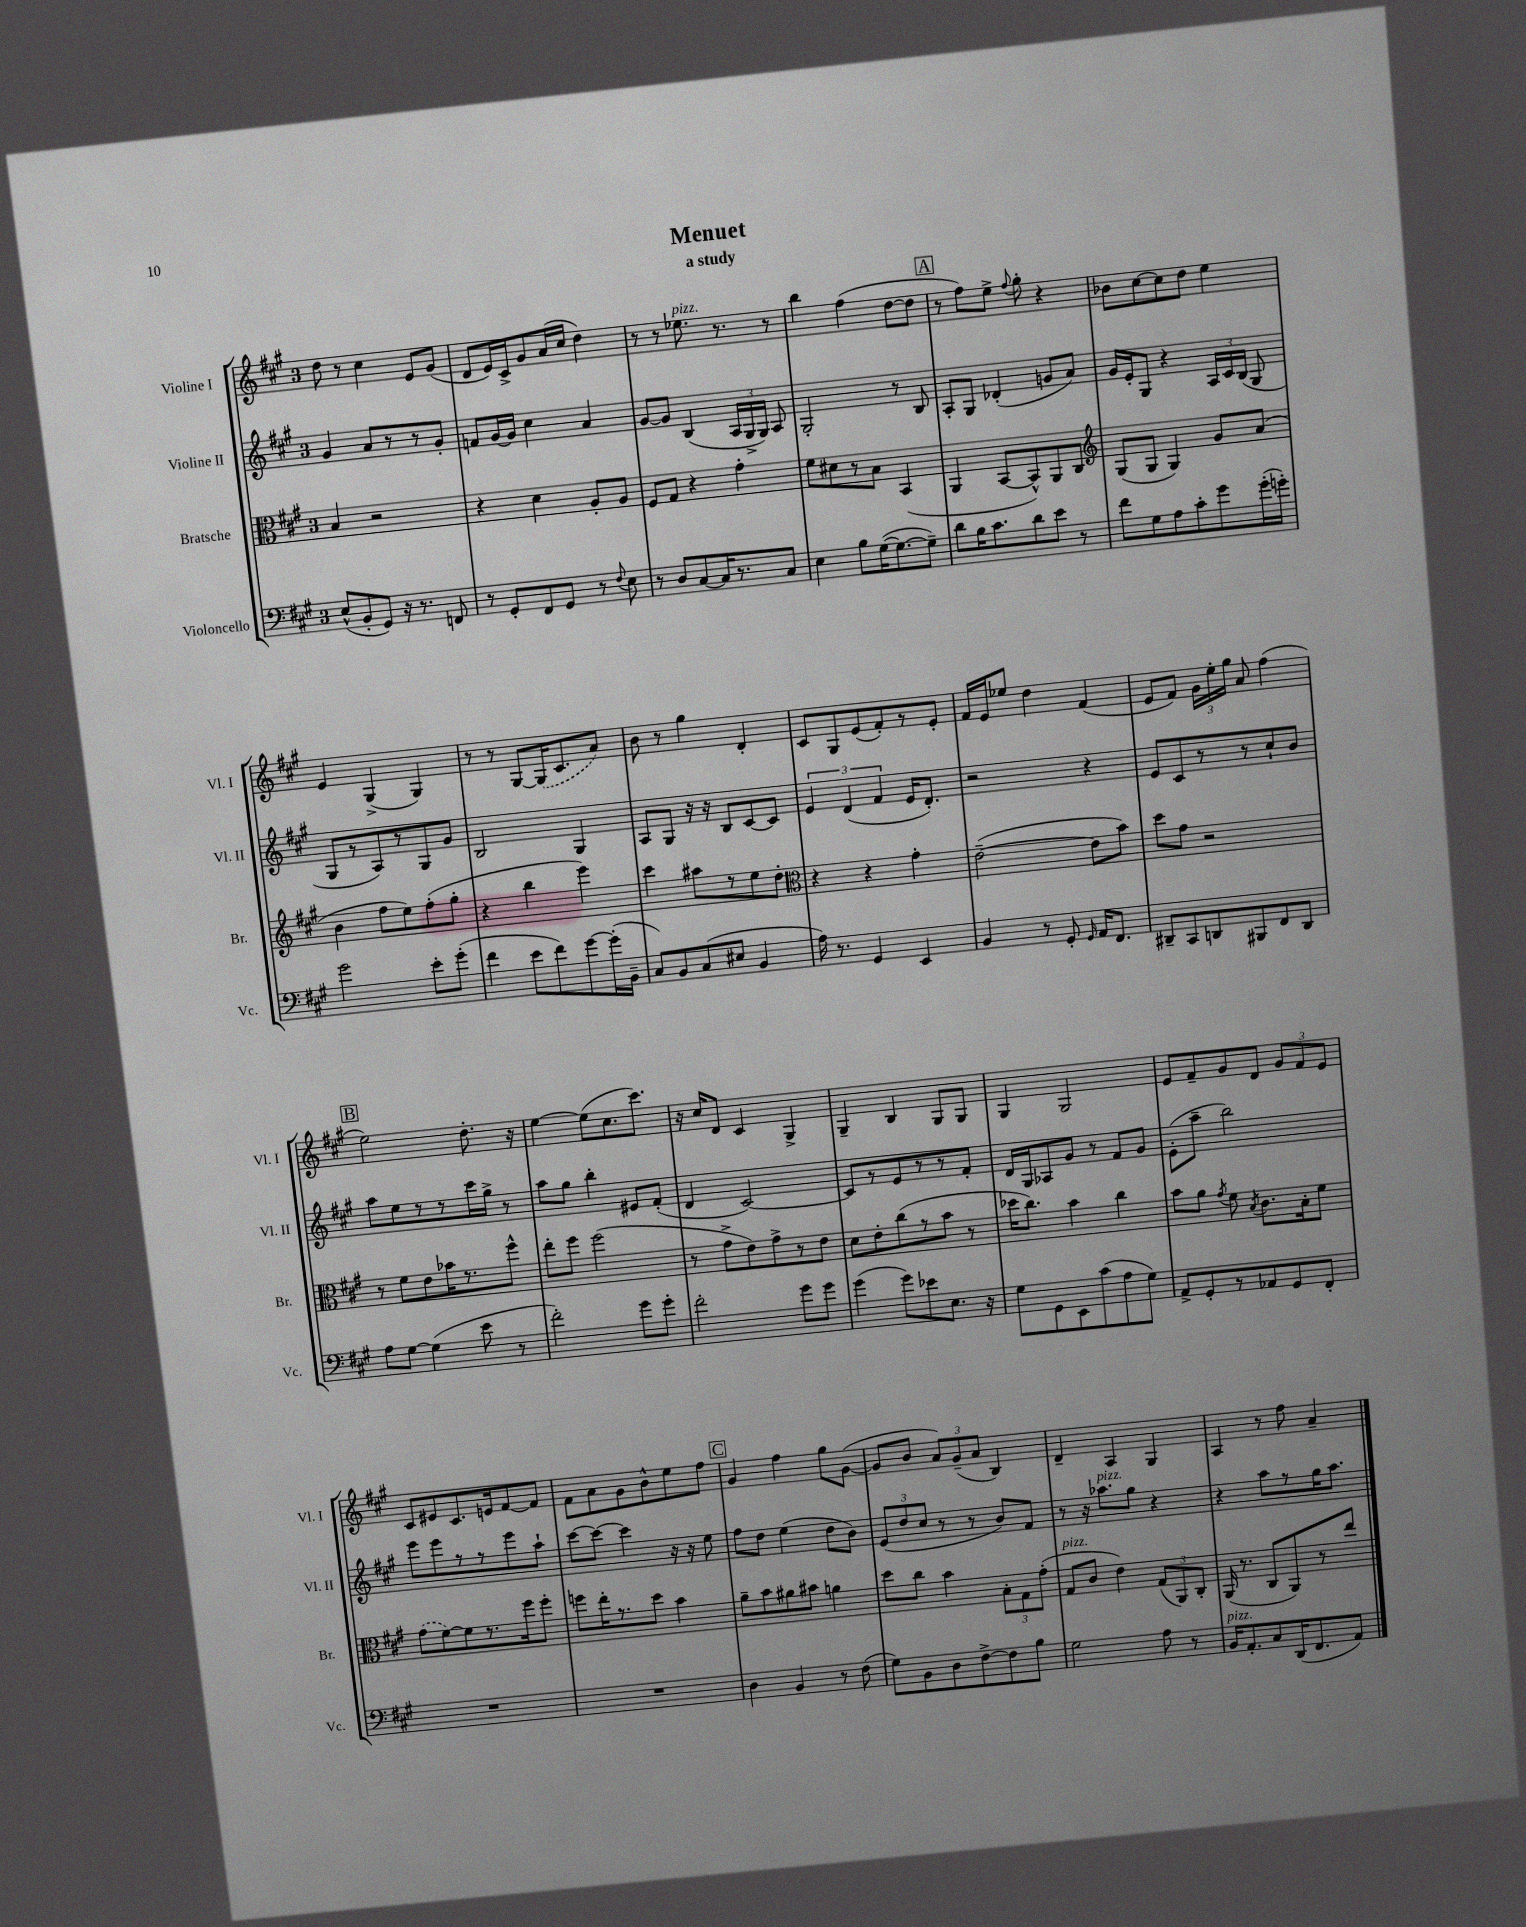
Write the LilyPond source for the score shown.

\header { title = "Menuet" subtitle = "a study" }
<<
\new StaffGroup <<
\new Staff = "s0" \with { instrumentName = "Violine I" shortInstrumentName = "Vl. I" } {
    \clef treble \key a \major \once \override Staff.TimeSignature.style = #'single-digit \time 3/4
    \autoBeamOff d''8 r8 cis''4 e'8[ gis'8]( |
    d'8[ e'16) cis'16-> gis'8 a'16( cis''16] d''4) |
    r8 r8 ees''8.^\markup { \italic "pizz." } r8. r8 |
    b''4 fis''4( d''8[~ d''8] |
    \mark \markup { \box "A" } r8 fis''8[) e''8]-> \appoggiatura { fis''8 } gis''8-. r4 |
    bes'8[ cis''8~ cis''8 d''8] e''4 |
    e'4 gis4->( gis4) |
    r8 r8 gis8[~ \once \slurDashed gis16( cis'8. a'8]) |
    b'8 r8 gis''4 d'4-. |
    cis'8[ gis8 e'8( fis'8-.) r8 e'8]-. |
    fis'16[ e'16 ees''8] d''4 fis'4( |
    e'8[ fis'8]) \tuplet 3/2 { gis'16[ e''16-. gis''16] } a'8 fis''4( |
    \mark \markup { \box "B" } e''2) d''8.-. r16 |
    e''4~ e''8[( cis''8. cis'''8.]) |
    r16 cis''16[ d'8] cis'4 gis4-> |
    gis4-- b4 gis8[ gis8] |
    gis4 gis2 |
    e'8[ fis'8-- gis'8 d'8] \tuplet 3/2 { gis'8[ fis'8 e'8] } |
    cis'8[ eis'8 cis'8. e'16 fis'8~ fis'8] |
    fis'8[ a'8 gis'8 b'8-^ e''8 fis''8] |
    \mark \markup { \box "C" } gis'4 fis''4 gis''8[ gis'8]~( |
    gis'8[ b'8] \tuplet 3/2 { a'8[) gis'8--( a'8] } b4) |
    d'4-- a4 gis4 |
    a4 r8 fis''8 a'4-- \bar "|." |
}
\new Staff = "s1" \with { instrumentName = "Violine II" shortInstrumentName = "Vl. II" } {
    \clef treble \key a \major \once \override Staff.TimeSignature.style = #'single-digit \time 3/4
    \autoBeamOff gis'4 a'8[ r8 r8 gis'8]-. |
    f'8[ gis'16~ gis'16] cis''4 a'4 |
    gis'8[~ gis'8] b4( \tuplet 3/2 { a16[ gis16-> gis16]) } a8 |
    gis2-. r8 b8 |
    \mark \markup { \box "A" } a8[-. gis8] des'4-.( g'8[ a'8]) |
    gis'16[ e'16-. gis8] r4 \tuplet 3/2 { a16[ cis'16 b16]( } gis8 |
    gis8[ r8 a8) r8 gis8 gis'8] |
    b2 gis4 |
    a8[ gis8] r16 r16 b8[ cis'8~ cis'8] |
    \tuplet 3/2 { e'4 d'4( fis'4 } e'16[ d'8.]-.) |
    r2 r4 |
    e'8[ cis'8 r8 r8 cis''8-! b'8] |
    \mark \markup { \box "B" } a''8[ e''8 r8 r8 cis'''16 gis''16]-> r8 |
    a''8[ gis''8] b''4-. eis'8[ fis'8]-.( |
    d'4 cis'2~) |
    cis'8[ r8 e'8 r8 r8 fis'8]-. |
    d'16[ gis16 aes8 gis'8] r8 fis'8[ gis'8] |
    e'8[-.( a''8]-- b''2) |
    e'''8[ e'''8 r8 r8 e'''8 a''8]-! |
    cis'''8[~ cis'''8]~ cis'''4 r16 r16 e''8 |
    \mark \markup { \box "C" } fis''8[ d''8] e''4( d''8[ b'8]) |
    \tuplet 3/2 { e'8[( d''8 cis''8] } r8 r8 b'8[) fis'8] |
    r8 r16 aes''8.[^\markup { \italic "pizz." } gis''8] r4 |
    r4 a''8[ r8 gis''16 a''8.] \bar "|." |
}
\new Staff = "s2" \with { instrumentName = "Bratsche" shortInstrumentName = "Br." } {
    \clef alto \key a \major \once \override Staff.TimeSignature.style = #'single-digit \time 3/4
    \autoBeamOff b4 r2 |
    r4 d'4 a8[-. a8] |
    fis8[ gis8] r4 gis'4-. |
    fis'8[ dis'8 r8 b8] b,4( |
    \mark \markup { \box "A" } a,4 b,8[~ b,8-^) a,8 cis8] |
    \clef treble gis8[( gis8] gis4) gis'8[ a'8]( |
    b'4 fis''8[ e''8) fis''8-.( gis''8]-. |
    r4 b''4 e'''4) |
    cis'''4 ais''8[ r8 e''8 d''8]-. |
    \clef alto r4 r4 gis'4-. |
    e'2~--( e'8[ b'8]) |
    d''8[ gis'8] r2 |
    \mark \markup { \box "B" } r8 fis'8[ e'8 bes'16 r8. fis''8]-^ |
    e''8[-. fis''8] fis''2( |
    r8 gis'8[-> e'8) gis'8-> r8 e'8] |
    d'8[ e'8-. cis''8( r8 b'8] r8 |
    des''16[ cis''8.]) b'4 cis''4 |
    b'8[ a'8] \acciaccatura { gis'8 } fis'8 \acciaccatura { b8 } cis'8.[ b16-. fis'8] |
    \once \slurDashed gis'8[( fis'8~) fis'8 r8. fis''16 fis''8]-. |
    f''8[ e''16-. r8. d''8] b'4 |
    \mark \markup { \box "C" } a'8[-- b'8 ais'8 bis'8] a'4 |
    d''8[ cis''8] b'4 \tuplet 3/2 { b8[-. gis8 gis'8]-.( } |
    gis8[^\markup { \italic "pizz." } cis'8] e'4) \tuplet 3/2 { gis8[( a,8) cis8]-. } |
    a,16( r8. cis8[ a,8) r8 e''8] \bar "|." |
}
\new Staff = "s3" \with { instrumentName = "Violoncello" shortInstrumentName = "Vc." } {
    \clef bass \key a \major \once \override Staff.TimeSignature.style = #'single-digit \time 3/4
    \autoBeamOff e8[-^( b,8-. gis,8]) r16 r8. f,8 |
    r8 gis,8[-. fis,8 gis,8] r8 \appoggiatura { fis8 } e8 |
    r8 d8[ cis8~ cis16 r8. cis8] |
    e4 b8[ gis16~( gis8.~ gis8]--) |
    \mark \markup { \box "A" } d'8[ b16 cis'8. d'8 e'8] r8 |
    fis'8[ gis8 a8 cis'8-. gis'8 gis'16-.( g'16]-.) |
    gis'2 e'8[-. gis'8]-.( |
    fis'4 e'8[ fis'8) gis'8~ gis'16-.( b,16]-- |
    cis8[) b,8 cis8( eis8] b,4 |
    a16) r8. gis,4 e,4 |
    b,4 r8 gis,8-. \grace { gis,16 } a,16[ fis,8.] |
    dis,8[-- cis,8 d,8 bis,,8 fis,8 d,8] |
    \mark \markup { \box "B" } a8[ gis8]~ gis4( e'8 r8 |
    fis'2-.) gis'8[ gis'8]-. |
    fis'2-. gis'8[ gis'8] |
    gis'4( gis'8[) ees'8 e8.] r16 |
    gis8[ gis,8 e,8 cis'8( a8 gis8]) |
    a,8[-> gis,8-. r8 aes,8 gis,8 fis,8]-. |
    R2. |
    R2. |
    \mark \markup { \box "C" } d4 b,4 r8 fis8( |
    gis8[) b,8 d8 fis8~-> fis8 b8] |
    gis2 a8 r8 |
    b,16[^\markup { \italic "pizz." } a,8.-. cis8 d,16( fis,8. a,8]) \bar "|." |
}
>>
>>
\layout { \context { \Score \remove "Bar_number_engraver" } }
